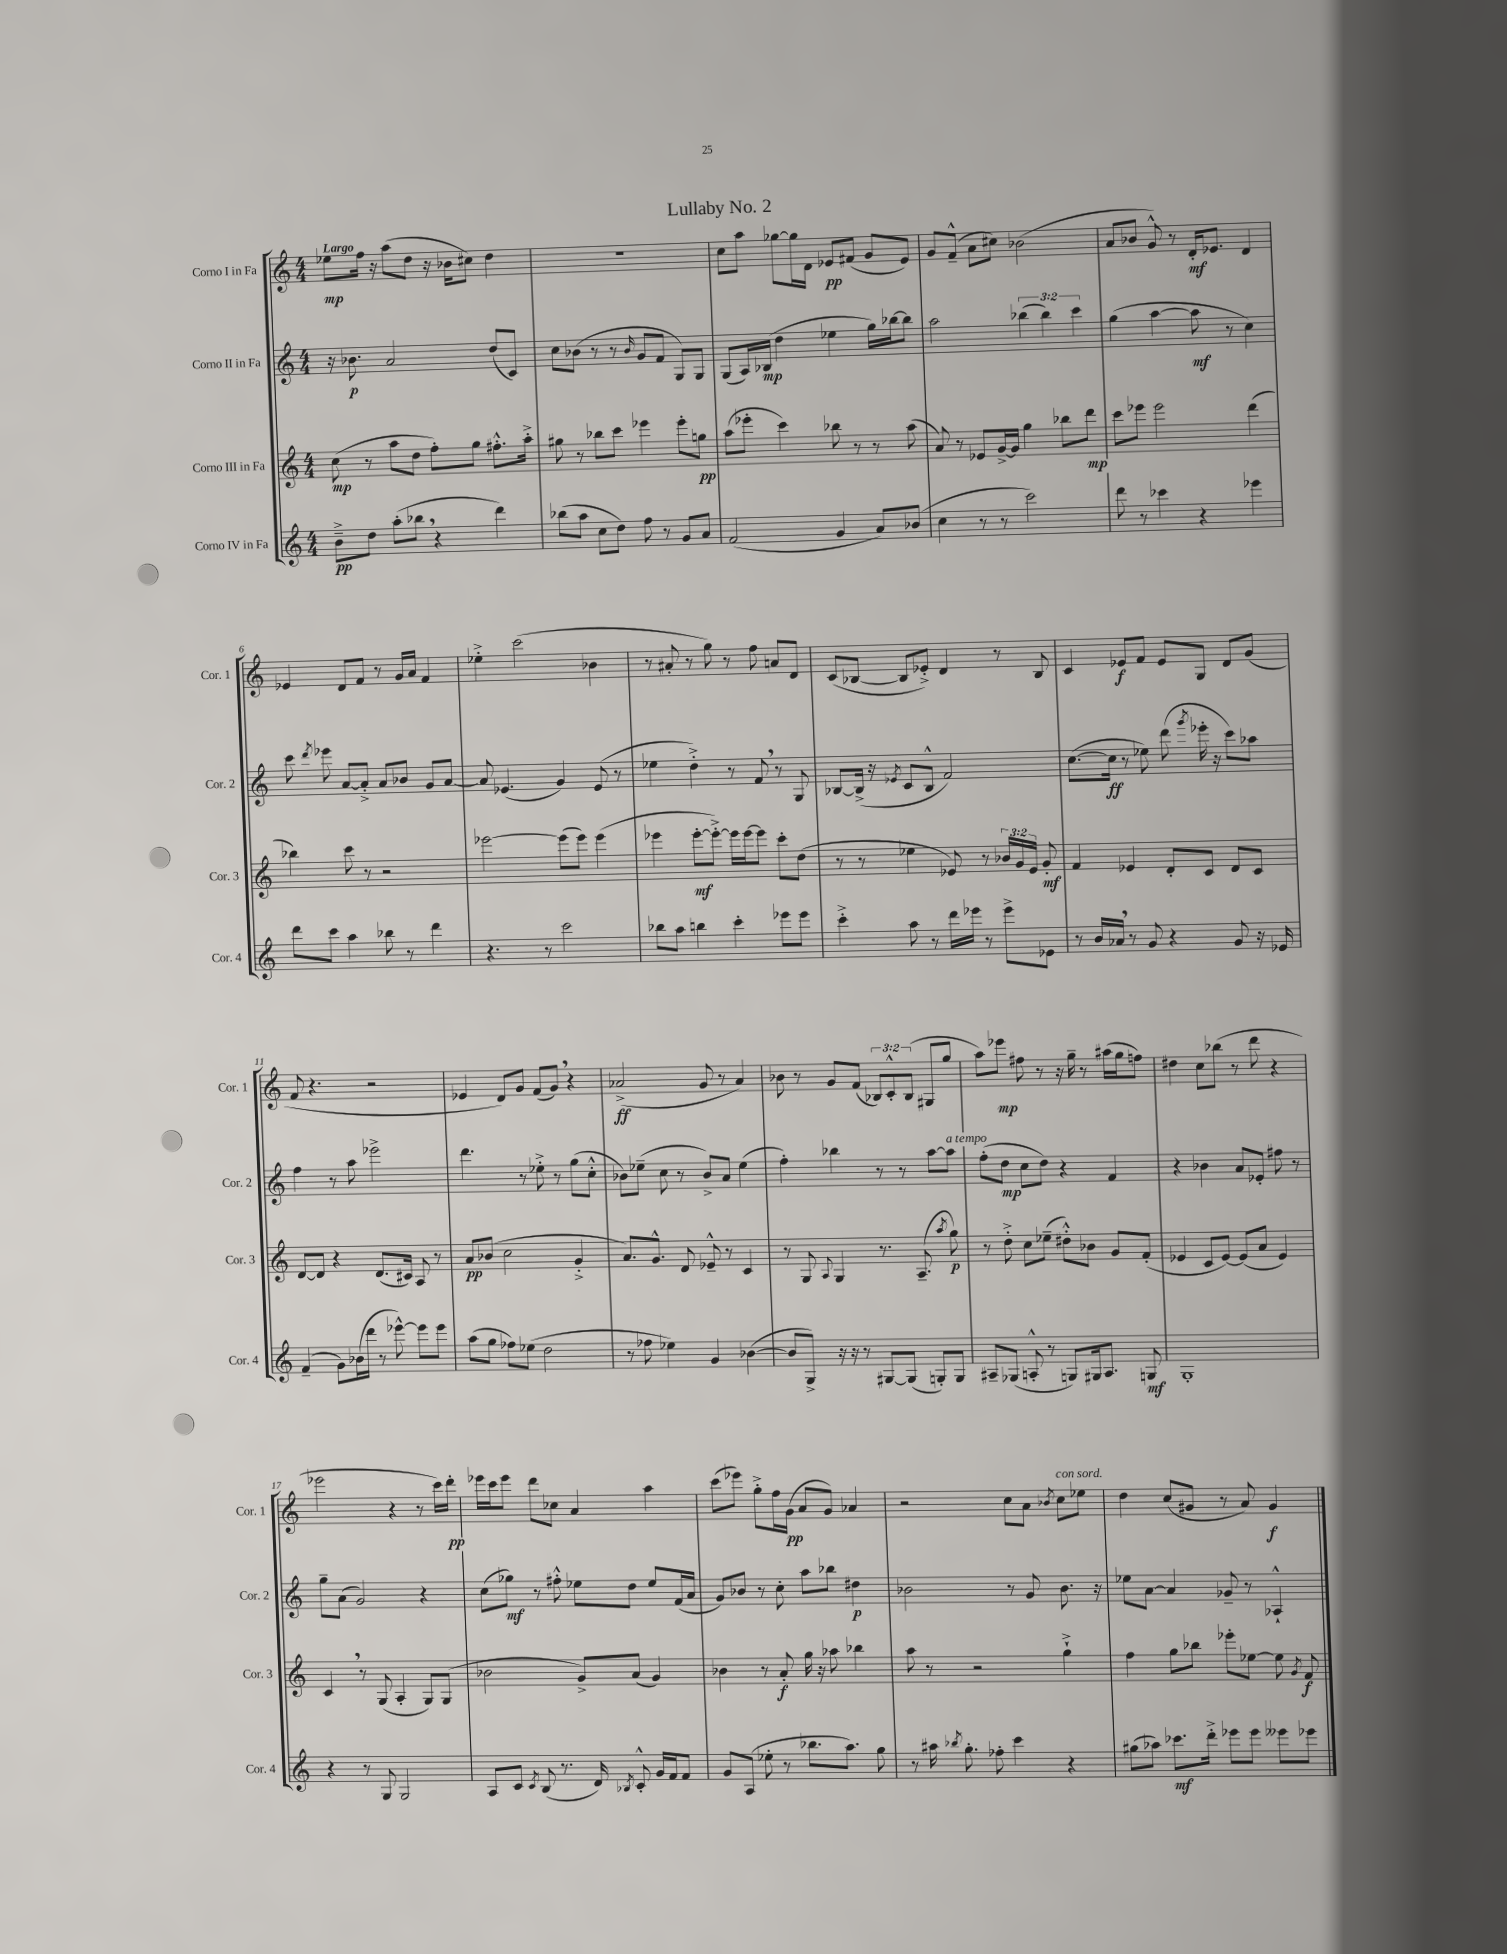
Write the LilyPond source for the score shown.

\header { title = "Lullaby No. 2" }
<<
\new StaffGroup <<
\new Staff = "s0" \with { instrumentName = "Corno I in Fa" shortInstrumentName = "Cor. 1" } {
    \clef treble \key c \major \numericTimeSignature \time 4/4 \override Staff.TupletNumber.text = #tuplet-number::calc-fraction-text \tempo "Largo"
    \autoBeamOff ees''8[\mp f''16] r16 a''8[( d''8] r16 bes'16[ cis''8]) d''4 |
    r1 |
    c''8[ a''8] ges''8[~ ges''16 d'16] ees'8[\pp fis'8]( g'8[ ees'8]) |
    g'8[ f'8]---^( a'8[ cis''8]) bes'2( |
    a'8[ bes'8] g'8-^) r8 d'16[-.\mf ees'8.] d'4 |
    ees'4 d'8[ f'8] r8 g'16[ a'16] f'4 |
    ees''4-.-> c'''2( bes'4 |
    r8 ais'8-. r8 g''8) r8 f''8 a'8[ d'8] |
    c'8[( bes8]~ bes8[ ees'8]-.->) d'4 r8 bes8 |
    c'4 ees'8[\f f'8] ees'8[ g8] d'8[ g'8]( |
    f'8 r4. r2 |
    ees'4 d'8[) g'8] f'8[( g'8]) \breathe r4 |
    aes'2->\ff( g'8 r8 aes'4) |
    bes'8 r8 g'8[ f'8]( \tuplet 3/2 { bes8[) c'8-.-^ bes8]( } gis8[ g''8] |
    a''8[) ees'''8]\mp fis''8 r8 r16 g''16-- r8 ais''16[( g''16 f''8]) |
    dis''4 c''8[ bes''8]( r8 d'''8 r4 |
    ees'''2 r4 r8 c'''16[) d'''16]-.\pp |
    ees'''16[ c'''16 ees'''8] d'''8[ ces''8] a'4 a''4 |
    c'''8[( ees'''8]) g''8[-.-> f''16 g'16]\pp( a'8[ g'8]) aes'4 |
    r2 c''8[ a'8] \acciaccatura { bes'8 } c''8[^\markup { \italic "con sord." } ees''8] |
    d''4 c''8[( gis'8] r8 a'8) gis'4\f \bar "|." |
}
\new Staff = "s1" \with { instrumentName = "Corno II in Fa" shortInstrumentName = "Cor. 2" } {
    \clef treble \key c \major \numericTimeSignature \time 4/4 \override Staff.TupletNumber.text = #tuplet-number::calc-fraction-text
    \autoBeamOff r16 bes'8.\p a'2 d''8[( c'8]) |
    c''8[ bes'8]( r8 r8 \grace { bes'16 } g'8[ f'8] g8[) g8] |
    g8[( a16) bes16]\mp( d''4 ees''4 g''16[) bes''16~ bes''8] |
    a''2 \tuplet 3/2 { bes''4( bes''4) c'''4 } |
    g''4( a''4~ a''8\mf r8 c''4) |
    c'''8 \acciaccatura { d'''8 } ees'''8 a'8[~ a'8]-.-> a'8[ bes'8] g'8[ a'8]~ |
    a'8 ees'4.( g'4) ees'8( r8 |
    ees''4 d''4-.->) r8 f'8 \breathe r8 g8 |
    bes8[~ bes16]->( r16 \acciaccatura { ees'8 } c'8[ bes8]-^ f'2) |
    c''8.[~( c''16]\ff r8 ees''8) d'''8( \acciaccatura { g'''8 } ees'''16-. r16 c'''8[) aes''8] |
    f''4 r8 a''8 ees'''2-> |
    d'''4. r8 ees''8-.-> r8 g''8[( c''8]-.-^ |
    bes'8[) ees''8]--( c''8 r8 bes'8[->) a'8] ees''4( |
    f''4-.) bes''4 r8 r8 a''8[~ a''8]^\markup { \italic "a tempo" } |
    f''8[-.( d''8]\mp c''8[ d''8]) r4 f'4 |
    r4 bes'4 a'8[ ees'8]-. fis''8 r8 |
    g''8[-- a'8]( g'2) r4 |
    c''8[( ges''8]\mf) r8 fis''8-.-^ ees''8[ d''8] ees''8[ f'16( a'16] |
    g'8[) bes'8] r8 c''8-. a''8[ bes''8] dis''4\p |
    bes'2 r8 g'8 bes'8. r16 |
    ees''8[ a'8]~ a'4 ges'8-- r8 aes4-!-^ \bar "|." |
}
\new Staff = "s2" \with { instrumentName = "Corno III in Fa" shortInstrumentName = "Cor. 3" } {
    \clef treble \key c \major \numericTimeSignature \time 4/4 \override Staff.TupletNumber.text = #tuplet-number::calc-fraction-text
    \autoBeamOff c''8\mp( r8 a''8[ d''8] f''8[-.) g''8] fis''8.[-.-^ a''16]-.-> |
    gis''8 r8 bes''8[ c'''8] ees'''4 ees'''8[-. g''8]\pp |
    a''8[( ees'''8]-. c'''4) bes''8 r8 r8 a''8( |
    a'8) r8 ees'8[ g'16~-> g'16] g''4 bes''8[ d'''8]\mp |
    c'''8[ ees'''8] ees'''2 d'''4( |
    bes''4) c'''8 r8 r2 |
    ees'''2~ ees'''8[( ees'''8]) ees'''4( |
    ees'''4 ees'''8[~-.\mf ees'''8]~-.->) ees'''16[ ees'''16~ ees'''8] c'''8[-. d''8]( |
    r8 r8 ees''4 ees'8) r8 \tuplet 3/2 { bes'16[ g'16 ees'16] } g'8-.\mf |
    f'4 ees'4 d'8[-. c'8] d'8[ c'8] |
    d'8[~ d'8] r4 d'8.[( cis'16]) a8 r8 |
    a'8[\pp bes'8]( c''2 g'4-.-> |
    a'8.[) g'8.]-^ d'8 ees'8---^ r8 c'4 |
    r8 g8 \appoggiatura { a8 } g4 r8. a8.--( \acciaccatura { a''8 } g''8\p) |
    r8 d''8-.-> c''8[ ees''8]--( dis''8[-.-^) bes'8] g'8[ f'8]-.( |
    ees'4 c'8[ ees'8]~) ees'8[( a'8] ees'4) |
    c'4 \breathe r8 g8( a4-. g8[) g8]( |
    bes'2 g'8[->) a'8]( g'4) |
    bes'4 r8 a'8-.\f g''16 r16 aes''8 bes''4 |
    a''8 r8 r2 g''4-!-> |
    f''4 g''8[ bes''8] ees'''8[-. ees''8]~ ees''8 \acciaccatura { g'8 } f'8\f \bar "|." |
}
\new Staff = "s3" \with { instrumentName = "Corno IV in Fa" shortInstrumentName = "Cor. 4" } {
    \clef treble \key c \major \numericTimeSignature \time 4/4
    \autoBeamOff b'8[--->\pp d''8] a''8[-.( bes''8] \breathe r4 d'''4) |
    bes''8[( a''8] c''8[ d''8]) f''8 r8 g'8[ a'8] |
    f'2( g'4 a'8[) bes'8]( |
    c''4 r8 r8 c'''2) |
    d'''8 r8 ces'''4 r4 ees'''4 |
    d'''8[ c'''8] a''4 bes''8 r8 d'''4 |
    r4. r8 c'''2 |
    bes''8[ a''8] b''4 c'''4-. ees'''8[ ees'''8] |
    c'''4-.-> a''8 r8 d'''16[ ees'''16] r8 ees'''8[-> ees'8] |
    r8 b'16[ aes'16] \breathe r8 g'8 r4 g'8 r16 ees'16 |
    f'4--( g'8[) bes'16( d'''16] r8 ees'''8~-^) ees'''8[ ees'''8] |
    a''8[( g''8] fes''8[) ees''8]( d''2 |
    r8 fes''8 ees''4) g'4 bes'4~( |
    bes'8[ g8]->) r16 r16 r8 gis8[~ gis8]( g8[-.) g8] |
    ais8[-- ges8]( a8-.-^ r8 g8[) gis16 a8.] g8\mf |
    g1-. |
    r4 r8 g8 g2 |
    a8[ c'8] \acciaccatura { c'8 } b8( r8. d'16) \acciaccatura { bes8 } c'8-.-^ g'16[ f'16 f'8] |
    g'8[ a8]( ees''8-. r8 bes''8.[ a''8.]) g''8 |
    r8 ais''16 \acciaccatura { bes''8 } g''8.-. fes''8-. c'''4 r4 |
    gis''8[( aes''8]) ces'''8.[\mf d'''16]-.-> ees'''8[ ees'''8] eeses'''8[ ees'''8] \bar "|." |
}
>>
>>
